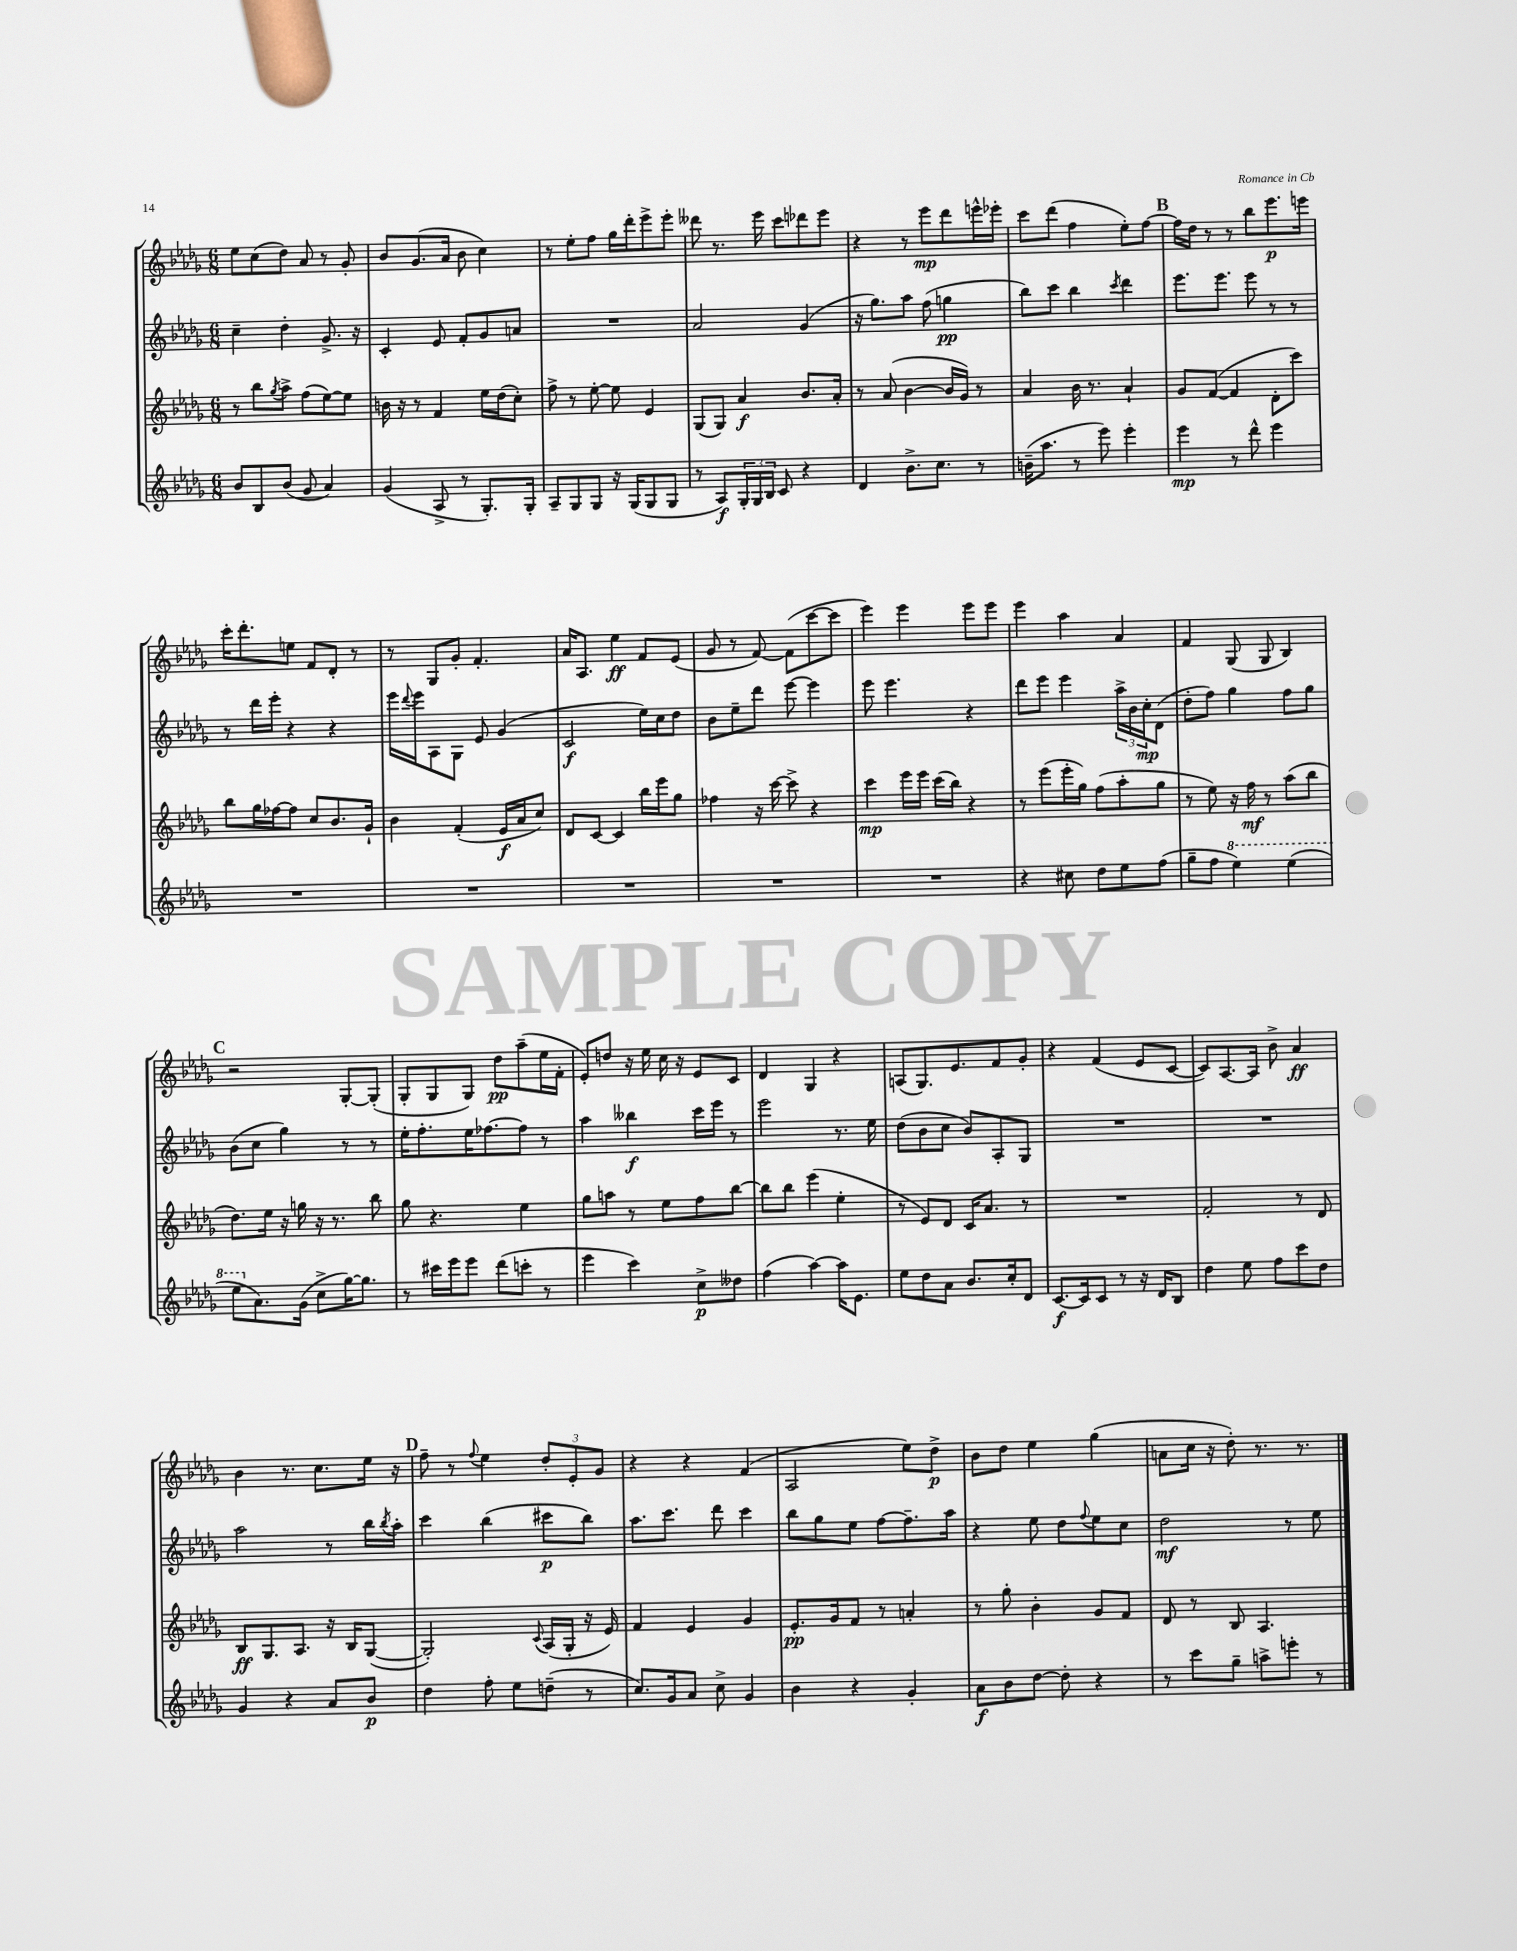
<<
\new StaffGroup <<
\new Staff = "s0" {
    \clef treble \key des \major \numericTimeSignature \time 6/8
    ees''8 c''8( des''8) aes'8 r8 ges'8-. |
    bes'8 ges'8.( aes'16 bes'8 c''4) |
    r8 ees''8-. f''8 ges''16 des'''16-. ees'''8-> ees'''8-. |
    deses'''8 r8. ees'''16 c'''8 des'''8 ees'''8 |
    r4 r8 ees'''8\mp des'''8 e'''16-^ ees'''16-. |
    c'''8 des'''8( f''4 ees''8-.) f''8~ |
    \mark \markup { \bold "B" } f''16 des''16 r8 r8 bes''8 ees'''8.\p e'''16 |
    c'''16-. des'''8.-. e''8 f'8 des'8-. r8 |
    r8 ges8 ges'8-. f'4.-. |
    aes'16 aes8. ees''4\ff f'8 ees'8( |
    ges'8 r8 f'8~) f'8( c'''8~ c'''8 |
    ees'''4) ees'''4 ees'''8 ees'''8 |
    ees'''4 aes''4 aes'4 |
    f'4 ges8( ges8 bes4) |
    \mark \markup { \bold "C" } r2 ges8~-. ges8-.( |
    ges8-. ges8 ges8) des''8\pp aes''8--( ees''16 f'16-. |
    ees'8-.) d''8 r16 ees''16 c''16 r16 ees'8 c'8 |
    des'4 ges4 r4 |
    a8( ges8.) ees'8. f'8 ges'8-. |
    r4 f'4( ees'8 c'8~ |
    c'8) aes8.~ aes16 bes'8-> aes'4\ff |
    bes'4 r8. c''8. ees''16 r16 |
    \mark \markup { \bold "D" } f''8-- r8 \appoggiatura { f''8 } ees''4 \tuplet 3/2 { des''8-. ees'8-. ges'8 } |
    r4 r4 f'4( |
    aes2 ees''8) des''8->\p |
    bes'8 des''8 ees''4 ges''4( |
    a'8 c''16 r16 des''8-.) r8. r8. \bar "|." |
}
\new Staff = "s1" {
    \clef treble \key des \major \numericTimeSignature \time 6/8
    c''4-- des''4-. ges'8.-> r16 |
    c'4-. ees'8 f'8-. ges'8 a'8 |
    R2. |
    aes'2 ges'4( |
    r16 ges''8.) aes''8 f''8( g''4\pp |
    bes''8) c'''8 bes''4 \acciaccatura { c'''8 } des'''4 |
    \mark \markup { \bold "B" } ees'''8. ees'''8. ees'''8 r8 r8 |
    r8 des'''16 ees'''16-. r4 r4 |
    ees'''16 \appoggiatura { des'''8 } ees'''16 aes8 ges8 ees'8 ges'4( |
    c'2\f ees''16) c''16 des''8 |
    bes'8 ees''8-- des'''8 ees'''8~ ees'''4 |
    ees'''8 ees'''4. r4 |
    des'''8 ees'''8 ees'''4 \tuplet 3/2 { aes''16-> bes'16 c''16-.\mp } des'8( |
    des''8-. f''8) ges''4 f''8 ges''8 |
    \mark \markup { \bold "C" } bes'8( c''8 ges''4) r8 r8 |
    ees''16-. f''8.-. ees''16 fes''8.~ fes''8 r8 |
    aes''4 beses''4\f c'''16 ees'''16 r8 |
    ees'''2 r8. ees''16 |
    des''8( bes'8 c''8 bes'8) aes8-. ges8 |
    R2. |
    R2. |
    aes''2 r8 bes''16 \acciaccatura { bes''8 } aes''16-. |
    \mark \markup { \bold "D" } c'''4 bes''4( cis'''8\p bes''8) |
    aes''8. c'''8. des'''8 c'''4 |
    bes''8 ges''8 ees''8 f''8~ f''8.-- aes''16 |
    r4 ees''8 des''8 \appoggiatura { f''8 } ees''8 c''8 |
    des''2\mf r8 ees''8 \bar "|." |
}
\new Staff = "s2" {
    \clef treble \key des \major \numericTimeSignature \time 6/8
    r8 bes''8 \acciaccatura { ges''8 } aes''8-> f''8( ees''8~) ees''8 |
    b'16 r16 r8 f'4 ees''16 des''16( c''8-.) |
    f''8-> r8 ees''8~-. ees''8 ees'4 |
    ges8( ges8) aes'4\f bes'8. aes'16-. |
    r8 aes'8( bes'4~ bes'16 ges'16) r8 |
    aes'4 bes'16 r8. aes'4-! |
    \mark \markup { \bold "B" } ges'8 f'8~( f'4 des'8-. c'''8) |
    bes''8 ges''16 fes''16~ fes''8 c''8 bes'8. ges'16-! |
    bes'4 f'4-.( ees'16\f aes'16 c''8) |
    des'8 c'8~ c'4 bes''16 ees'''16 ges''8 |
    fes''4 r16 c'''16~ c'''8-> r4 |
    c'''4\mp ees'''16 ees'''16 c'''16( bes''16) r4 |
    r8 ees'''8( ees'''16-. ges''16) f''8( aes''8-. ges''8 |
    r8 ees''8) r16 f''16\mf r8 aes''8( bes''8 |
    \mark \markup { \bold "C" } des''8.) ees''16 r16 g''16 r16 r8. bes''8 |
    ges''8 r4. ees''4 |
    ges''8 a''8 r8 ees''8 f''8 bes''8~ |
    bes''8 bes''8 ees'''4( ees''4-. |
    r8 ees'8) des'8 c'16 aes'8. r8 |
    R2. |
    f'2-. r8 des'8 |
    bes8\ff ges8. aes8. r16 bes16 ges8~( |
    \mark \markup { \bold "D" } ges2-.) \appoggiatura { c'8 } aes16( ges16-. r16 ees'16) |
    f'4 ees'4 ges'4 |
    ees'8.-.\pp ges'16 f'8 r8 a'4-. |
    r8 ges''8-. bes'4-. ges'8 f'8 |
    des'8 r8 bes8 aes4. \bar "|." |
}
\new Staff = "s3" {
    \clef treble \key des \major \numericTimeSignature \time 6/8
    bes'8 bes8 bes'8( ges'8 aes'4) |
    ges'4( aes8-> r8 ges8.-.) ges16-. |
    aes8-- ges8 ges8 r16 ges16( ges8 ges8 |
    r8 aes8\f) \tuplet 3/2 { ges16-. ges16 bes16 } c'8 r4 |
    des'4 bes'8.-> c''8. r8 |
    b'16--( aes''8. r8 ees'''8) ees'''4-. |
    \mark \markup { \bold "B" } ees'''4\mp r8 des'''8-^ ees'''4 |
    R2. |
    R2. |
    R2. |
    R2. |
    R2. |
    r4 cis''8 des''8 ees''8 f''8( |
    ges''8-- f''8 \ottava #1 ees'''4) ees'''4( |
    \mark \markup { \bold "C" } ees'''8 \ottava #0 aes'8.) ges'16( c''8-> ges''16~) ges''8. |
    r8 cis'''16 ees'''16 ees'''8 des'''8( c'''8-. r8 |
    ees'''4 c'''4) c''8->\p deses''8 |
    f''4( aes''4~) aes''16 ees'8. |
    ees''8 des''8 aes'8 bes'8. c''16-. des'8 |
    c'8.~\f c'16 c'8 r8 r16 des'16 bes8 |
    des''4 ees''8 f''8 c'''8 des''8 |
    ges'4 r4 aes'8 bes'8\p |
    \mark \markup { \bold "D" } des''4 f''8-. ees''8 d''8--( r8 |
    c''8.) ges'16 aes'8 c''8-> ges'4 |
    bes'4 r4 ges'4-. |
    aes'8\f bes'8 des''8~ des''8-. r4 |
    r8 c'''8 ges''8-- a''8-> e'''8-. r8 \bar "|." |
}
>>
>>
\layout { \context { \Score \remove "Bar_number_engraver" } }
